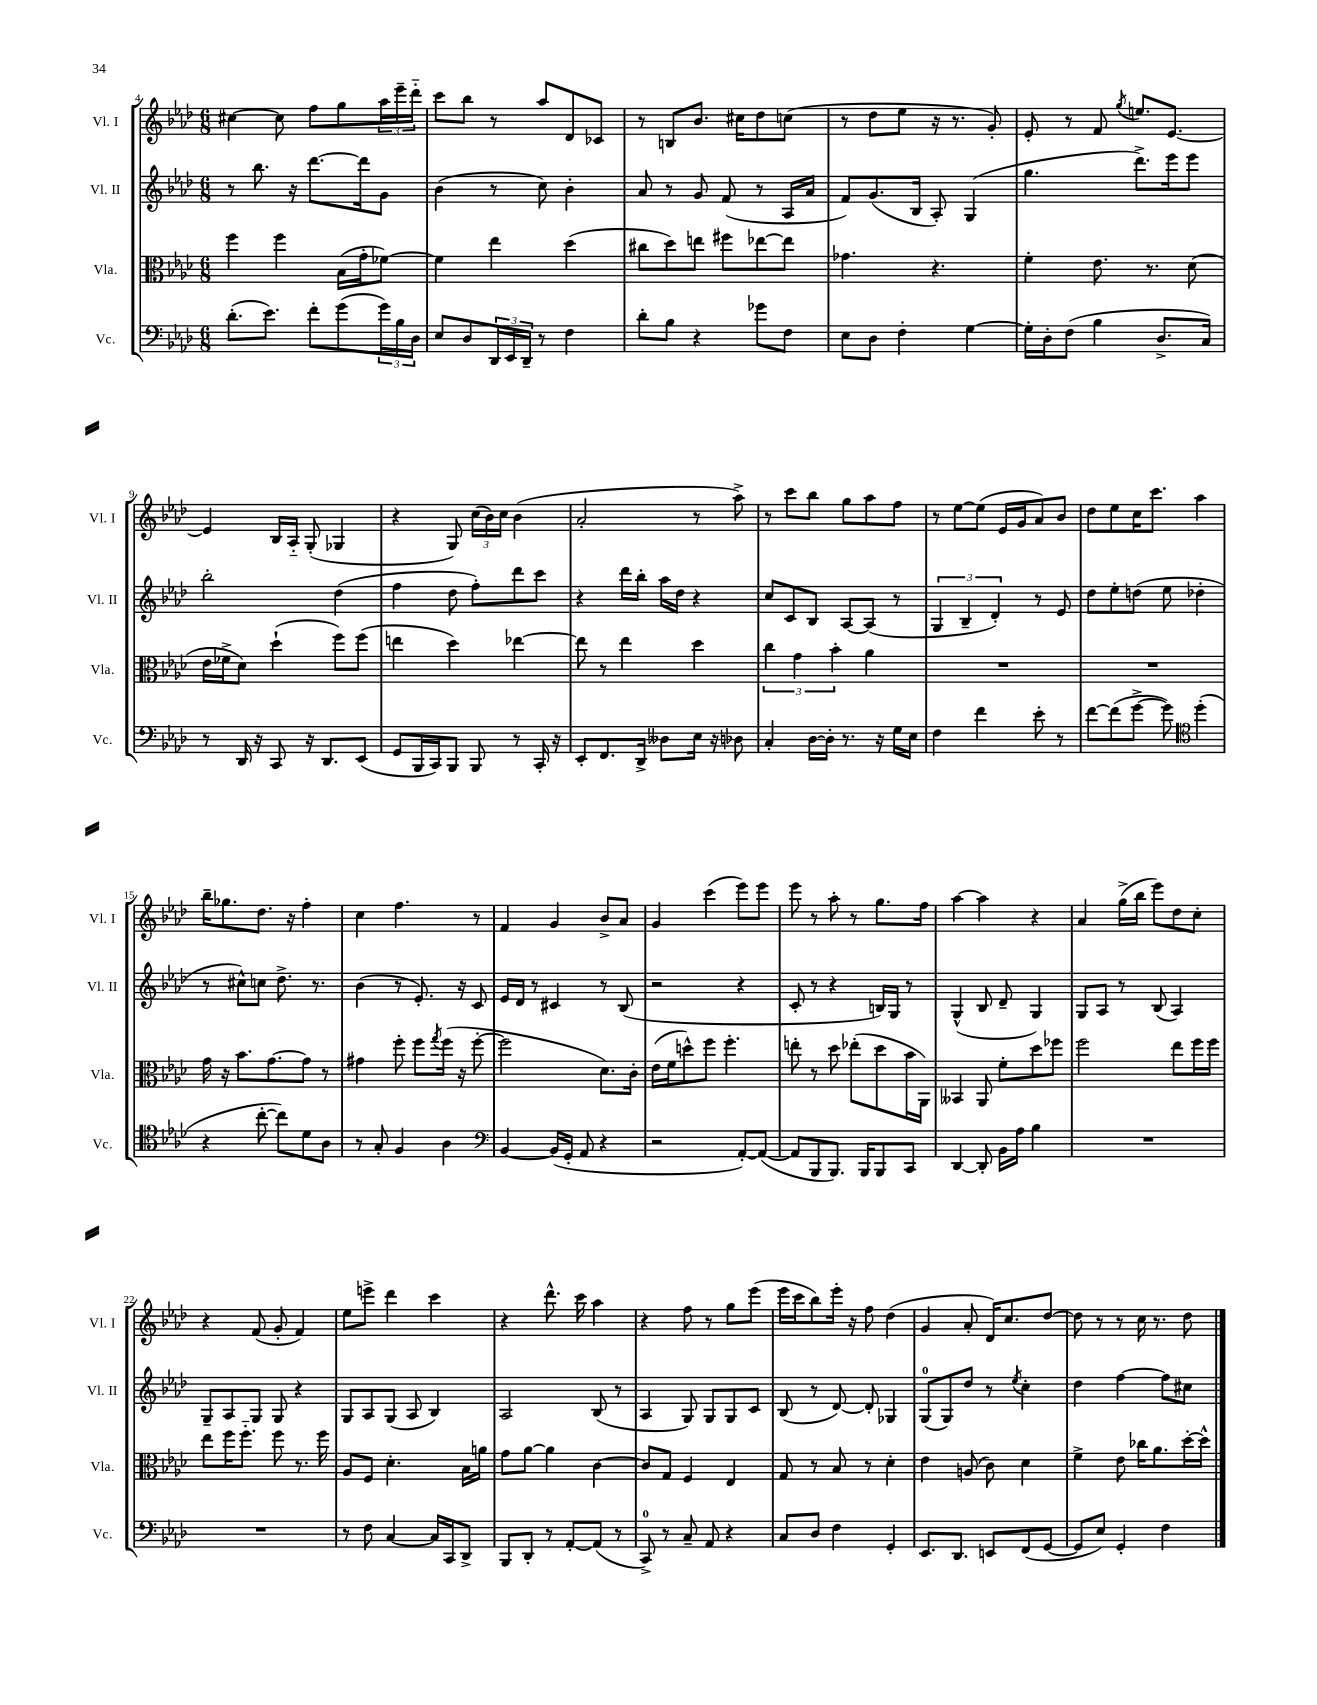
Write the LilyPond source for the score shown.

<<
\new StaffGroup <<
\new Staff = "s0" \with { instrumentName = "Vl. I" shortInstrumentName = "Vl. I" } {
    \clef treble \key aes \major \numericTimeSignature \time 6/8
    cis''4~ cis''8 f''8 g''8 \tuplet 3/2 { aes''16 ees'''16-- des'''16-_ } |
    c'''8 bes''8 r8 aes''8 des'8 ces'8 |
    r8 b8 bes'8. cis''16 des''8 c''8( |
    r8 des''8 ees''8 r16 r8. g'8-.) |
    ees'8-. r8 f'8 \acciaccatura { g''8 } e''8. ees'8.~ |
    ees'4 bes16 aes16-_ g8-.( ges4 |
    r4 g8) \tuplet 3/2 { c''16( bes'16) c''16 } bes'4( |
    aes'2-. r8 aes''8->) |
    r8 c'''8 bes''8 g''8 aes''8 f''8 |
    r8 ees''8~ ees''8( ees'16 g'16 aes'8) bes'8 |
    des''8 ees''8 c''16 c'''8. aes''4 |
    bes''16-- ges''8. des''8. r16 f''4-. |
    c''4 f''4. r8 |
    f'4 g'4 bes'8-> aes'8 |
    g'4 c'''4( ees'''8) ees'''8 |
    ees'''8 r8 aes''8-. r8 g''8. f''16 |
    aes''4~ aes''4 r4 |
    aes'4 g''16->( bes''16 ees'''8) des''8 c''8-. |
    r4 f'8( g'8-. f'4) |
    ees''8 e'''8-> des'''4 c'''4 |
    r4 des'''8.-^ c'''16 aes''4 |
    r4 f''8 r8 g''8 ees'''8( |
    ees'''16 c'''16 bes''8) ees'''16-. r16 f''8 des''4( |
    g'4 aes'8-. des'16) c''8. des''8~ |
    des''8 r8 r8 c''16 r8. des''8 \bar "|." |
}
\new Staff = "s1" \with { instrumentName = "Vl. II" shortInstrumentName = "Vl. II" } {
    \clef treble \key aes \major \numericTimeSignature \time 6/8
    r8 bes''8. r16 des'''8.~ des'''16 g'8 |
    bes'4( r8 c''8) bes'4-. |
    aes'8 r8 g'8 f'8( r8 aes16 aes'16 |
    f'8) g'8.( bes16 aes8-.) g4( |
    g''4. des'''8.->) ees'''16 ees'''8 |
    bes''2-. des''4( |
    f''4 des''8 f''8-.) des'''8 c'''8 |
    r4 des'''16 bes''16-. aes''16 des''16 r4 |
    c''8 c'8 bes8 aes8~ aes8( r8 |
    \tuplet 3/2 { g4 bes4-- des'4-.) } r8 ees'8 |
    des''8 ees''8-. d''8( ees''8 des''4-. |
    r8 cis''8-^) c''8 des''8.-> r8. |
    bes'4( r8 ees'8.-.) r16 c'8 |
    ees'16 des'16 r8 cis'4 r8 bes8( |
    r2 r4 |
    c'8-. r8 r4 b16) g16 r8 |
    g4-^( bes8 des'8-- g4) |
    g8 aes8 r8 bes8( aes4) |
    g8-- aes8 g8 g8 r4 |
    g8 aes8 g8( aes8 bes4) |
    aes2 bes8( r8 |
    aes4 g8) g8 g8 c'8 |
    bes8( r8 des'8~) des'8-. ges4 |
    g8-0( g8) des''8 r8 \acciaccatura { ees''8 } c''4-. |
    des''4 f''4~ f''8 cis''8 \bar "|." |
}
\new Staff = "s2" \with { instrumentName = "Vla." shortInstrumentName = "Vla." } {
    \clef alto \key aes \major \numericTimeSignature \time 6/8
    f''4 f''4 bes16( g'16-. fes'8~) |
    fes'4 ees''4 des''4( |
    cis''8 des''8) e''8 fis''8 ees''8~ ees''8 |
    ges'4. r4. |
    f'4-. ees'8. r8. des'8( |
    ees'16 fes'16-> des'8) des''4-!( f''8) f''8( |
    e''4 des''4) ees''4~ |
    ees''8 r8 ees''4 des''4 |
    \tuplet 3/2 { c''4 g'4 bes'4-. } aes'4 |
    R2. |
    R2. |
    g'16 r16 bes'8. g'8.~ g'8 r8 |
    gis'4 f''8-. f''8 \acciaccatura { g''8 } f''16( r16 f''8~-. |
    f''2 des'8.) c'16-. |
    ees'16( f'16 d''8-^) f''8 f''4.-. |
    e''8-. r8 des''8 ees''8-.( des''8 bes'16 aes,16) |
    beses,4 aes,8 f'8-. des''8 fes''8 |
    f''2 ees''8 f''16 f''16 |
    ees''8 f''16 f''8.-_ f''8 r8. f''16 |
    aes8 f8 des'4.-. bes16 a'16 |
    g'8 aes'8~ aes'4 c'4~ |
    c'8 g8 f4 ees4 |
    g8 r8 bes8 r8 des'4-. |
    ees'4 a8( c'8) des'4 |
    f'4-> ees'8 ces''16 aes'8. des''16~-. des''16-^ \bar "|." |
}
\new Staff = "s3" \with { instrumentName = "Vc." shortInstrumentName = "Vc." } {
    \clef bass \key aes \major \numericTimeSignature \time 6/8
    des'8.-.( ees'8.) f'8-. g'8( \tuplet 3/2 { g'16) bes16 des16 } |
    ees8 des8 \tuplet 3/2 { des,16 ees,16 des,16-- } r8 f4 |
    des'8-. bes8 r4 ges'8 f8 |
    ees8 des8 f4-. g4~ |
    g16-. des16-. f8( bes4 des8.-> c16) |
    r8 des,16 r16 c,8 r16 des,8. ees,8( |
    g,8 bes,,16 c,16) bes,,8 bes,,8 r8 c,16-. r16 |
    ees,8-. f,8. des,16-> deses8 ees16 r16 des8 |
    c4-. des16~ des16-. r8. r16 g16 ees16 |
    f4 f'4 ees'8-. r8 |
    f'8~ f'8( g'8~-> g'8) \clef tenor des''4-.( |
    r4 c''8~-. c''8) des'8 aes8 |
    r8 g8-. f4 aes4 |
    \clef bass bes,4~ bes,16( g,16-. aes,8 r4 |
    r2 aes,8~-.) aes,8~( |
    aes,8 bes,,8 bes,,8.) bes,,16 bes,,8 c,8 |
    des,4~ des,8-. bes,16 aes16 bes4 |
    R2. |
    R2. |
    r8 f8 c4~ c16 c,16 des,8-> |
    bes,,8 des,8-. r8 aes,8~-. aes,8( r8 |
    c,8-0->) r8 c8-- aes,8 r4 |
    c8 des8 f4 g,4-. |
    ees,8. des,8. e,8 f,8( g,8~ |
    g,8 ees8) g,4-. f4 \bar "|." |
}
>>
>>
\layout { \context { \Score currentBarNumber = #4 } }
